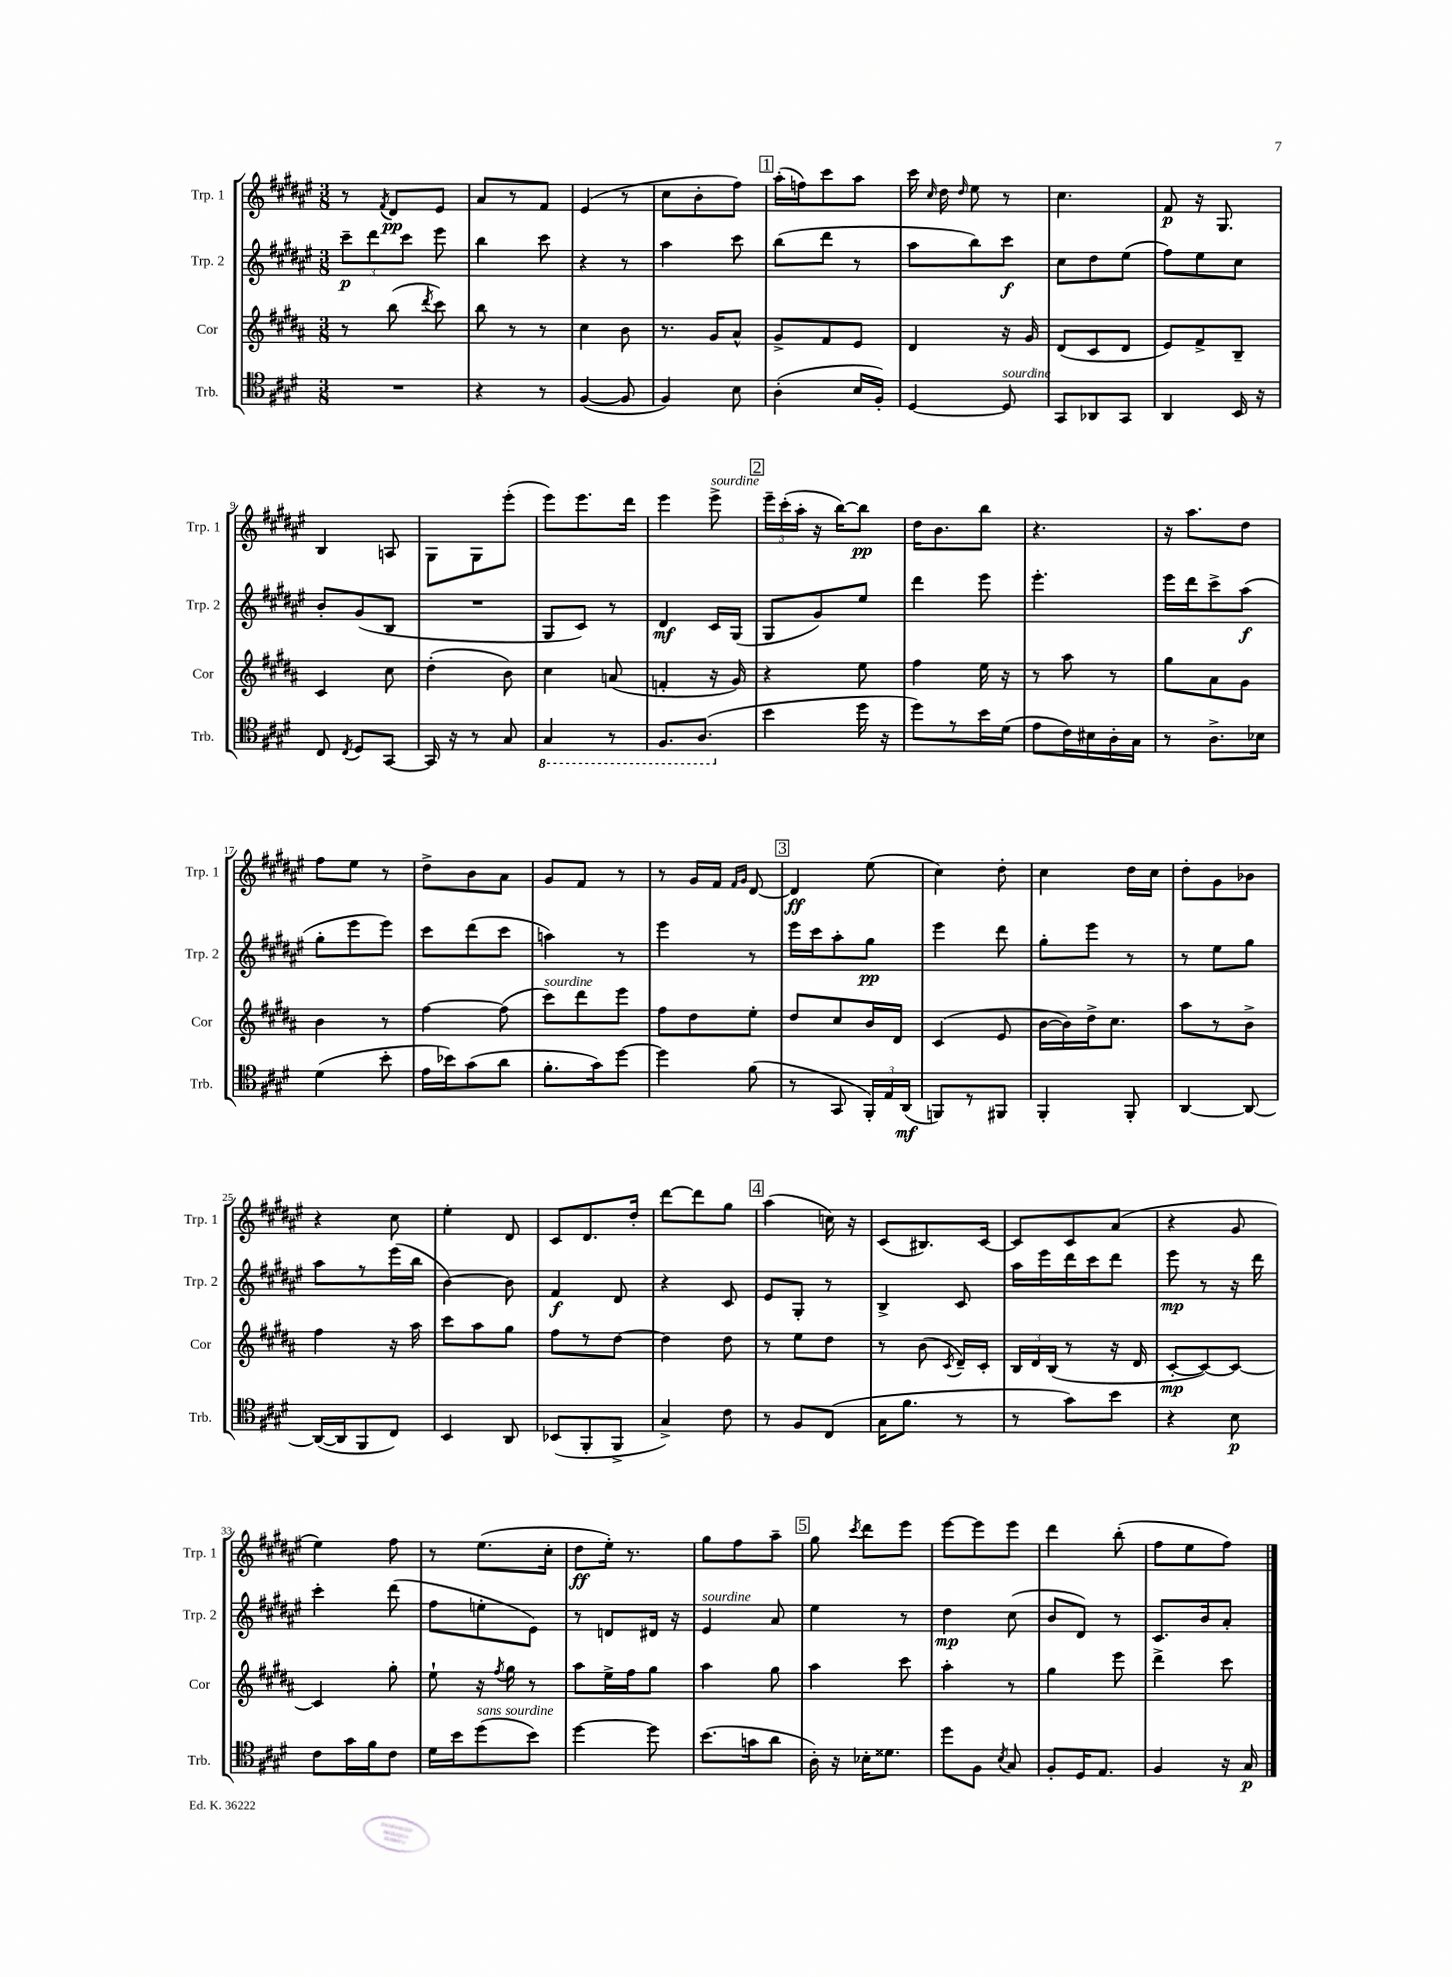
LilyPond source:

<<
\new StaffGroup <<
\new Staff = "s0" \with { instrumentName = "Trp. 1" shortInstrumentName = "Trp. 1" } {
    \clef treble \key fis \major \numericTimeSignature \time 3/8
    \autoBeamOff r8 \acciaccatura { fis'8 } dis'8[\pp eis'8] |
    ais'8[ r8 fis'8] |
    eis'4( r8 |
    cis''8[ b'8-. fis''8]) |
    \mark \markup { \box "1" } ais''16[-.( f''16) cis'''8 ais''8] |
    cis'''16 \grace { cis''16 } dis''16 \grace { dis''16 } eis''8 r8 |
    cis''4. |
    fis'8\p r16 gis8. |
    b4 a8 |
    gis8[ gis8 eis'''8]-.( |
    eis'''8[) eis'''8. dis'''16] |
    eis'''4 eis'''8->^\markup { \italic "sourdine" } |
    \mark \markup { \box "2" } \tuplet 3/2 { eis'''16[-- cis'''16-.( ais''16]-. } r16 b''16[~) b''8]\pp |
    dis''16[ b'8. b''8] |
    r4. |
    r16 ais''8.[ dis''8] |
    fis''8[ eis''8] r8 |
    dis''8[-> b'8 ais'8] |
    gis'8[ fis'8] r8 |
    r8 gis'16[ fis'16] \grace { fis'16[ gis'16] } dis'8~ |
    \mark \markup { \box "3" } dis'4\ff eis''8( |
    cis''4) dis''8-. |
    cis''4 dis''16[ cis''16] |
    dis''8[-. gis'8 bes'8] |
    r4 cis''8 |
    eis''4-. dis'8 |
    cis'8[ dis'8. dis''16]-. |
    dis'''8[~ dis'''8 gis''8] |
    \mark \markup { \box "4" } ais''4( c''16) r16 |
    cis'8[( bis8.) cis'16]~ |
    cis'8[ cis'8 ais'8]( |
    r4 gis'8 |
    eis''4) fis''8 |
    r8 eis''8.[( cis''16]-. |
    dis''8[\ff eis''16]-.) r8. |
    gis''8[ fis''8 ais''8]-- |
    \mark \markup { \box "5" } gis''8 \acciaccatura { cis'''8 } dis'''8[ eis'''8] |
    eis'''8[~ eis'''8 eis'''8] |
    dis'''4 b''8-.( |
    fis''8[ eis''8 fis''8]) \bar "|." |
}
\new Staff = "s1" \with { instrumentName = "Trp. 2" shortInstrumentName = "Trp. 2" } {
    \clef treble \key fis \major \numericTimeSignature \time 3/8
    \autoBeamOff \tuplet 3/2 { cis'''8[--\p dis'''8 cis'''8] } eis'''8 |
    b''4 cis'''8 |
    r4 r8 |
    ais''4 cis'''8 |
    \mark \markup { \box "1" } b''8[( dis'''8] r8 |
    ais''8[ b''8) cis'''8]\f |
    cis''8[ dis''8 eis''8]( |
    fis''8[) eis''8 cis''8] |
    b'8[-. gis'8( b8] |
    R4. |
    gis8[ cis'8]) r8 |
    dis'4\mf cis'16[ gis16]( |
    \mark \markup { \box "2" } gis8[ gis'8) eis''8] |
    dis'''4 eis'''8 |
    eis'''4.-. |
    eis'''16[ dis'''16 cis'''8-> ais''8]\f( |
    gis''8[-. eis'''8 eis'''8]) |
    cis'''8[ dis'''8( cis'''8] |
    a''4) r8 |
    eis'''4 r8 |
    \mark \markup { \box "3" } eis'''16[ cis'''16 ais''8-. gis''8]\pp |
    eis'''4 dis'''8 |
    gis''8[-. eis'''8] r8 |
    r8 eis''8[ gis''8] |
    ais''8[ r8 eis'''16( b''16] |
    b'4~) b'8 |
    fis'4\f dis'8 |
    r4 cis'8 |
    \mark \markup { \box "4" } eis'8[ gis8]-. r8 |
    b4-> cis'8 |
    ais''16[ eis'''16 dis'''16 cis'''16 dis'''8] |
    eis'''8\mp r8 r16 dis'''16 |
    cis'''4-. dis'''8( |
    fis''8[ e''8-. eis'8]) |
    r8 d'8[ dis'16] r16 |
    eis'4^\markup { \italic "sourdine" } ais'8 |
    \mark \markup { \box "5" } eis''4 r8 |
    dis''4\mp cis''8( |
    b'8[ dis'8]) r8 |
    cis'8.[ b'16 ais'8]-. \bar "|." |
}
\new Staff = "s2" \with { instrumentName = "Cor" shortInstrumentName = "Cor" } {
    \clef treble \key b \major \numericTimeSignature \time 3/8
    \autoBeamOff r8 b''8( \acciaccatura { dis'''8 } cis'''8) |
    b''8 r8 r8 |
    cis''4 b'8 |
    r8. gis'16[ ais'8]-^ |
    \mark \markup { \box "1" } gis'8[-> fis'8 e'8] |
    dis'4 r16 gis'16 |
    dis'8[( cis'8 dis'8] |
    e'8[) fis'8-> b8]-- |
    cis'4 cis''8 |
    dis''4-.( b'8) |
    cis''4 a'8( |
    f'4-. r16 gis'16) |
    \mark \markup { \box "2" } r4 e''8 |
    fis''4 e''16 r16 |
    r8 ais''8 r8 |
    gis''8[ ais'8 gis'8] |
    b'4 r8 |
    fis''4~ fis''8( |
    cis'''8[^\markup { \italic "sourdine" }) dis'''8 e'''8] |
    fis''8[ dis''8 e''8]-. |
    \mark \markup { \box "3" } dis''8[ cis''8 b'16 dis'16] |
    cis'4( e'8 |
    b'16[~ b'16) dis''16-> cis''8.] |
    ais''8[ r8 b'8]-> |
    fis''4 r16 ais''16 |
    cis'''8[ ais''8 gis''8] |
    fis''8[ r8 dis''8]~ |
    dis''4 dis''8 |
    \mark \markup { \box "4" } r8 e''8[ dis''8] |
    r8 b'8( \acciaccatura { cis'8 } dis'16[--) cis'16]-. |
    \tuplet 3/2 { b16[ dis'16 b16]( } r8 r16 dis'16 |
    cis'8[~-.\mp cis'8~) cis'8]~ |
    cis'4 gis''8-. |
    e''8-! r16 \acciaccatura { fis''8 } gis''16 r8 |
    ais''8[ e''16-> fis''16 gis''8] |
    ais''4 gis''8 |
    \mark \markup { \box "5" } ais''4 cis'''8 |
    ais''4-. r8 |
    gis''4 e'''8 |
    dis'''4-> cis'''8 \bar "|." |
}
\new Staff = "s3" \with { instrumentName = "Trb." shortInstrumentName = "Trb." } {
    \clef tenor \key e \major \numericTimeSignature \time 3/8
    \autoBeamOff R4. |
    r4 r8 |
    fis4~( fis8 |
    fis4) b8 |
    \mark \markup { \box "1" } a4-.( b16[ fis16]-.) |
    dis4~ dis8^\markup { \italic "sourdine" } |
    gis,8[ aes,8 gis,8] |
    a,4 b,16 r16 |
    cis8 \acciaccatura { cis8 } dis8[ gis,8]~ |
    gis,16 r16 r8 gis8 |
    \ottava #-1 gis,4 r8 |
    fis,8.[ a,8.]( \ottava #0 |
    \mark \markup { \box "2" } b'4 dis''16 r16 |
    dis''8[) r8 b'16 dis'16]( |
    e'8[ cis'16) bis16 a16-. gis16] |
    r8 a8.[-> bes16] |
    dis'4( b'8-. |
    e'16[ bes'16) gis'8( a'8] |
    fis'8.[-. gis'16) dis''8]~ |
    dis''4 fis'8( |
    \mark \markup { \box "3" } r8 gis,8 \tuplet 3/2 { fis,16[-.) e16 a,16]\mf( } |
    f,8[) r8 fis,8] |
    fis,4-. fis,8-. |
    a,4~ a,8~ |
    a,16[~( a,16 fis,8 cis8]) |
    b,4 a,8 |
    bes,8[( fis,8-. fis,8]-> |
    gis4->) cis'8 |
    \mark \markup { \box "4" } r8 fis8[ cis8]( |
    gis16[ fis'8.] r8 |
    r8 gis'8[) b'8] |
    r4 b8\p |
    cis'8[ gis'16 fis'16 cis'8] |
    dis'16[ b'16 dis''8^\markup { \italic "sans sourdine" }( b'8]) |
    dis''4~ dis''8 |
    b'8.[( g'16 a'8] |
    \mark \markup { \box "5" } a16-.) r16 bes16[-. disis'8.] |
    dis''8[ fis8] \acciaccatura { b8 } gis8 |
    fis8[-. dis16 e8.] |
    fis4 r16 gis16\p \bar "|." |
}
>>
>>
